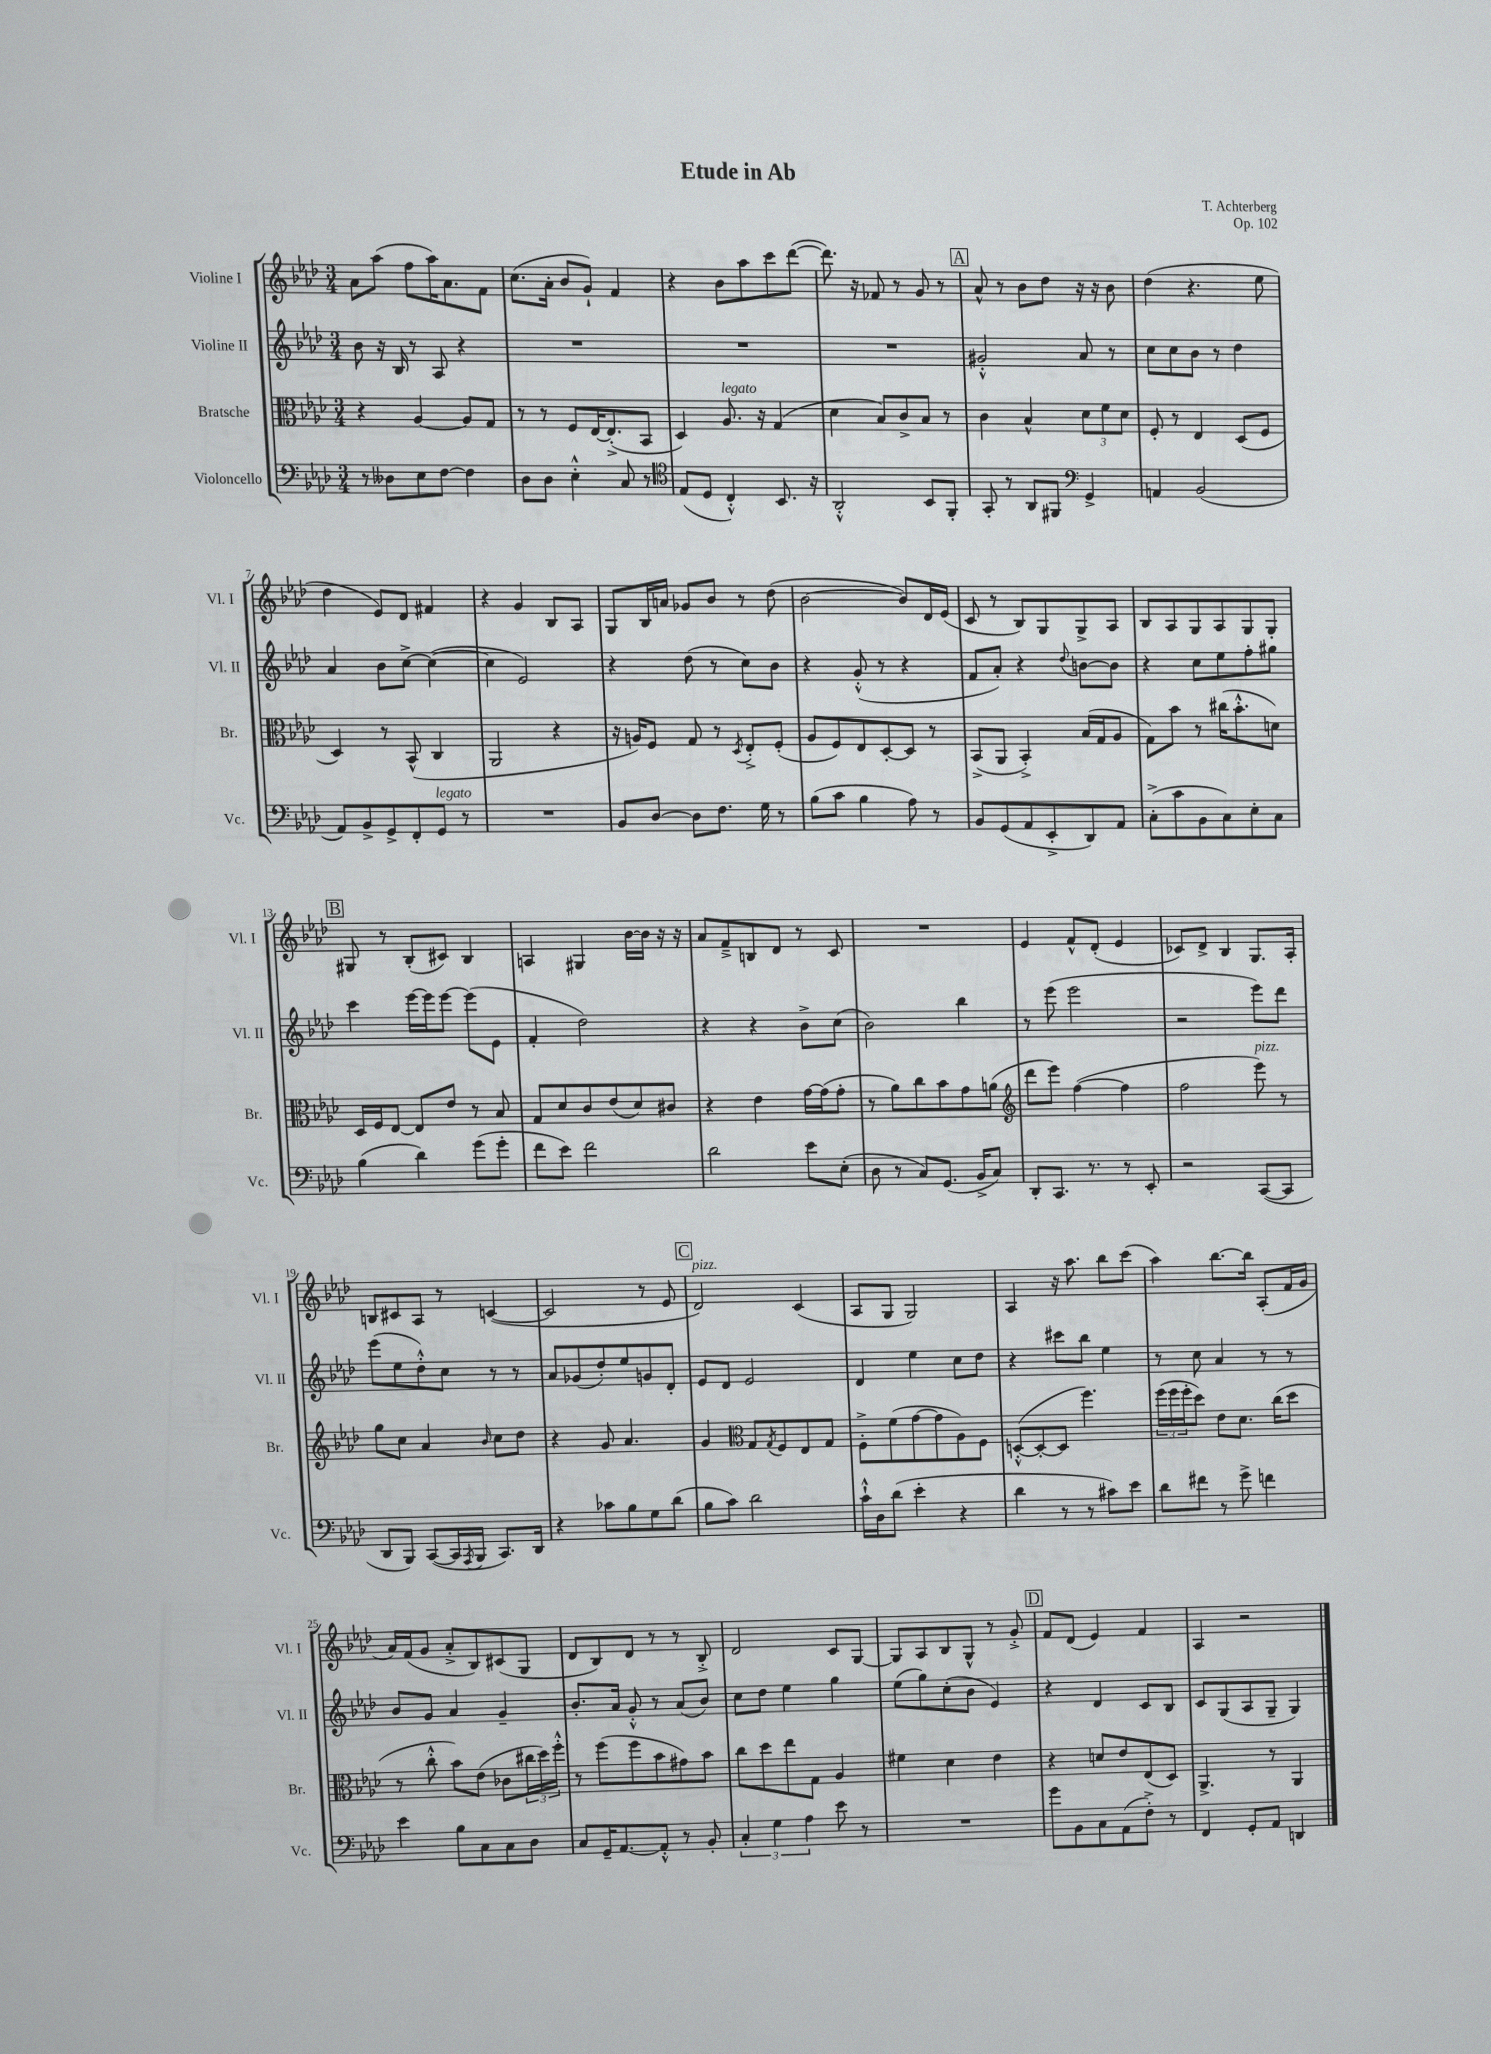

**kern	**kern	**kern	**kern
*part4	*part3	*part2	*part1
*staff4	*staff3	*staff2	*staff1
*I"Violoncello	*I"Bratsche	*I"Violine II	*I"Violine I
*I'Vc.	*I'Br.	*I'Vl. II	*I'Vl. I
*clefF4	*clefC3	*clefG2	*clefG2
*k[b-e-a-d-]	*k[b-e-a-d-]	*k[b-e-a-d-]	*k[b-e-a-d-]
*M3/4	*M3/4	*M3/4	*M3/4
=1	=1	=1	=1
8r	4r	8b-\	8a-\L
8D--X\L	.	16r	(8aa-\J
.	.	16B-/	.
8E-\	[4A-/	8r	8ff\L
[8F\J	.	8A-/	16aa-\K)
.	.	.	8.a-\
4F\]	8A-/L]	4r	.
.	8G/J	.	8f\J
=2	=2	=2	=2
8D-\L	8r	2.r	(8.cc\L
8D-\J	8r	.	.
.	.	.	16a-'\Jk
4E-'^^\	8F/L	.	8b-/L
.	[16E-/K	.	8g`/J)
.	(8.E-'^/]	.	.
8C/	.	.	4f/
8r	8BB-/J	.	.
=3	=3	=3	=3
*clefC4	*	*	*
(8E-/L	4D-/)	2.r	4r
8D-/J	.	.	.
!	!LO:TX:a:i:t=legato	!	!
4C'^^/)	8.A-/	.	8b-\L
.	.	.	8aa-\
.	16r	.	.
8.BB-/	(4G/	.	8ccc\
.	.	.	([8ddd-\J
16r	.	.	.
=4	=4	=4	=4
2AA-'^^/	4d-\	2.r	8.ddd-\])
.	.	.	16r
.	8B-/L)	.	8f-X/
.	8c^/	.	8r
8BB-/L	8B-/J	.	8g/
8FF'/J	8r	.	8r
!!LO:REH:place=s1:t=A
=5	=5	=5	=5
8GG'/	4c\	2g#X'^^/	8a-^^/
8r	.	.	8r
8AA-/L	4B-^^/	.	8b-\L
8FF#X/J	.	.	8dd-\J
*clefF4	*	*	*
4GG^/	12d-\L	8a-/	16r
.	.	.	16r
.	12f\	.	.
.	.	8r	8b-\
.	12d-\J	.	.
=6	=6	=6	=6
4AAn/	8F'/	8cc\L	(4dd-\
.	8r	8cc\	.
(2BB-/	4E-/	8b-\J	4.r
.	.	8r	.
.	(8D-/L	4dd-\	.
.	8F/J	.	8ee-\
!!LO:LB:g=z
=7	=7	=7	=7
8AA-/L)	4D-/)	4a-/	4dd-\
8BB-^/	.	.	.
8GG^/	8r	8b-\L	8e-/L)
8FF'/	(8BB-^^/	[8cc^\J	8d-/J
!LO:TX:a:i:t=legato	!	!	!
8GG/J	4C/	(4cc\_	4f#X/
8r	.	.	.
=8	=8	=8	=8
2.r	2AA-/	4cc\]	4r
.	.	2e-/)	4g/
.	4r	.	8B-/L
.	.	.	8A-/J
=9	=9	=9	=9
8BB-/L	16r	4r	8G/L
.	16An/KL)	.	.
[8D-/J	8F/J	.	16B-/L
.	.	.	16an/JJ
8D-\L]	8G/	(8dd-\	8g-X/L
8.F\J	8r	8r	8b-/J
.	8qD-/	.	.
.	8E-'^/L	8cc\L)	8r
16G\	.	.	.
8r	(8F'/J	8b-\J	(8dd-\
=10	=10	=10	=10
(8B-\L	8A-/L	4r	[2b-\
8c\J	8F/)	.	.
4B-\	8E-/	(8g'^^/	.
.	[8D-'/	8r	.
8A-\)	8D-/J]	4r	8b-/L])
8r	8r	.	16d-/L
.	.	.	(16e-/JJ
=11	=11	=11	=11
8BB-/L	(8BB-^/L	8f/L	8c/
(8GG/	8AA-/J	8a-'/J)	8r
8AA-/	4BB-'^/)	4r	8B-/L)
8EE-'^/	.	.	8G/
.	.	8qqdd-/	.
8DD-/)	(16B-/LL	[8bn\L	8G^/
.	16G/J	.	.
8AA-/J	8A-/J	8b\J]	8A-/J
=12	=12	=12	=12
(8C'^\L	8G\L)	4r	8B-/L
8c\	8b-\J	.	8A-/
8BB-\	8r	8cc\L	8G/
8C\)	(16cc#X\KL	8ee-\	8A-/
.	8.b-'^^\	.	.
8E-'\	.	8ff'\	8G/
8C\J	8dn\J)	8gg#X\J	8G'/J
!!LO:LB:g=z
!!LO:REH:place=s1:t=B
=13	=13	=13	=13
(4B-\	16D-/LL	4ccc\	8G#X/
.	16F/J	.	.
.	[8E-/J	.	8r
4d-\)	8E-/L]	[16eee-\LL	(8B-'/L
.	.	16eee-\J]	.
.	8e-/J	[8eee-\J	8c#X/J)
(8g\L	8r	(8eee-\L]	4B-/
8g'\J	8B-/	8e-\J	.
=14	=14	=14	=14
8f\L	8G/L	4f'/	4An/
8e-\J)	8d-/	.	.
2f\	8c/	2dd-\)	4G#X/
.	(8e-/	.	.
.	8d-/)	.	[16b-\LL
.	.	.	16b-\JJ]
.	8c#X/J	.	16r
.	.	.	16r
=15	=15	=15	=15
2d-\	4r	4r	8a-/L
.	.	.	8f~^/
.	4e-\	4r	8Bn/
.	.	.	8d-/J
8e-\L	[16g\LL	8b-^\L	8r
.	(16g\J]	.	.
(8E-'\J	8g'\J	(8cc\J	8c/
=16	=16	=16	=16
8D-\	8r	2b-\)	2.r
8r	8a-\L)	.	.
8C/L)	8cc\	.	.
(8.GG/J	8b-\	.	.
.	8g\	4bb-\	.
16BB-^/KL	.	.	.
8C/J)	(8an\J	.	.
=17	=17	=17	=17
*	*clefG2	*	*
8DD-'/L	8ddd-\L	8r	4e-/
8.CC/J	8eee-\J)	(8eee-\	.
.	([4ff\	2eee-\	8f^^/L
8.r	.	.	.
.	.	.	(8d-'/J
8r	4ff\]	.	4e-/
8EE-'/	.	.	.
=18	=18	=18	=18
2r	2ff\	2r	8c-X/L)
.	.	.	8d-^/J
.	.	.	4B-/
!	!LO:TX:a:i:t=pizz.	!	!
([8CC/L	8eee-\)	8eee-\L)	8.G/L
8CC/J]	8r	8ddd-\J	.
.	.	.	16A-'/Jk
!!LO:LB:g=z
=19	=19	=19	=19
8DD-/L	8gg\L	(8eee-\L	8Bn/L
8BBB-/J)	8cc\J	8ee-\	8c#X/
([8CC/L	4a-/	8dd-'^^\)	8A-/J
16CC/L]	.	8cc\J	8r
8qAAA-/	.	.	.
16BBB-/JJ	.	.	.
.	16qqb-/	.	.
8.CC/L)	8cc\L	8r	([4cn/
.	8dd-\J	8r	.
16DD-/Jk	.	.	.
=20	=20	=20	=20
4r	4r	8a-/L	2c/]
.	.	(8g-X/	.
8c-X\L	8g/	8dd-'/)	.
8B-\	4.a-/	8ee-/	.
8G\	.	8gn/	8r
(8d-\J	.	8d-'/J	8e-/
!!LO:REH:place=s1:t=C
=21	=21	=21	=21
!	!	!	!LO:TX:a:i:t=pizz.
8B-\L	4g/	8e-/L	2d-/)
8c\J)	.	8d-/J	.
*	*clefC3	*	*
2d-\	8G/L	2e-/	.
.	8qG/	.	.
.	8F/	.	.
.	8E-/	.	(4c/
.	8G/J	.	.
=22	=22	=22	=22
16c`^^\LL	8F'^\L	4d-/	8A-/L
16D-\J	.	.	.
(8d-\J	(8f\	.	8G/J
4e-'\	[8g\	4ee-\	2G/)
.	8g\]	.	.
4r	8A-\)	8cc\L	.
.	8F\J	8dd-\J	.
=23	=23	=23	=23
4d-\	([8Dn'^^/L	4r	4A-/
.	8D'/_	.	.
8r	8D/J]	8ccc#X\L	16r
.	.	.	8.aa-\
8r	4.ff\)	8bb-\J	.
8c#X\L)	.	4ee-\	8bb-\L
8e-\J	.	.	(8ccc\J
=24	=24	=24	=24
8d-\L	(24ff\LL	8r	4aa-\)
.	24ff\	.	.
.	24ff'\J	.	.
8f#X\J	8dd-\J)	8cc\	.
8r	8e-\L	4a-/	[8.bb-\L
8g^\	8.d-\J	.	.
.	.	.	16bb-\Jk]
4fn\	.	8r	(8A-'/L
.	(16cc\KL	.	.
.	8dd-\J	8r	16f/L
.	.	.	16g/JJ
!!LO:LB:g=z
=25	=25	=25	=25
4e-\	8r	8b-/L	16a-/LL)
.	.	.	(16f/J
.	8cc'^^\	8g/J	8g/J
8B-\L	8b-\L)	4a-/	8a-'^/L
8C\	(8e-\J	.	8B-/)
8C\	8c-X\L	4g~/	(8c#X/
8D-\J	24cc#X\L	.	8G/J
.	24dd-\)	.	.
.	24ff'^^\JJ	.	.
=26	=26	=26	=26
8C/L	8r	8.b-'/L	8d-/L
16GG~/K	(8ff\L	.	8B-/)
[8.AA-/	.	16a-/Jk	.
.	8ff\	8g'^^/	8d-/J
8AA-'^^/J]	8b-\	8r	8r
8r	8g#X\)	(8a-/L	8r
8BB-'/	8b-\J	8b-/J)	8B-'^/
=27	=27	=27	=27
6C'/	8cc\L	8cc\L	2d-/
.	8dd-\	8dd-\J	.
6G\	.	.	.
.	8ee-\	4ee-\	.
6A-\	.	.	.
.	8G\J	.	.
8e-\	4A-/	4gg\	8c/L
8r	.	.	[8G/J
=28	=28	=28	=28
2.r	4f#X\	(8ee-\L	8G/L]
.	.	8gg\)	8A-/
.	4d-\	(8cc'\	8B-/
.	.	8b-\J	8G^^/J
.	4e-\	4e-/)	8r
.	.	.	8g'^/
!!LO:REH:place=s1:t=D
=29	=29	=29	=29
8g\L	4r	4r	8f/L
8BB-\	.	.	(8d-/J
8C\	8dn/L	4d-/	4e-/)
(8AA-\	8e-/	.	.
8F'^\J)	(8E-/	8c/L	4f/
8r	8D-/J)	8B-/J	.
=30	=30	=30	=30
4FF/	4.AA-^/	8c/L	4A-/
.	.	(8G/	.
8GG'/L	.	8A-/	2r
8AA-/J	8r	8G~/J	.
4DDn/	4AA-/	4G/)	.
==	==	==	==
*-	*-	*-	*-
